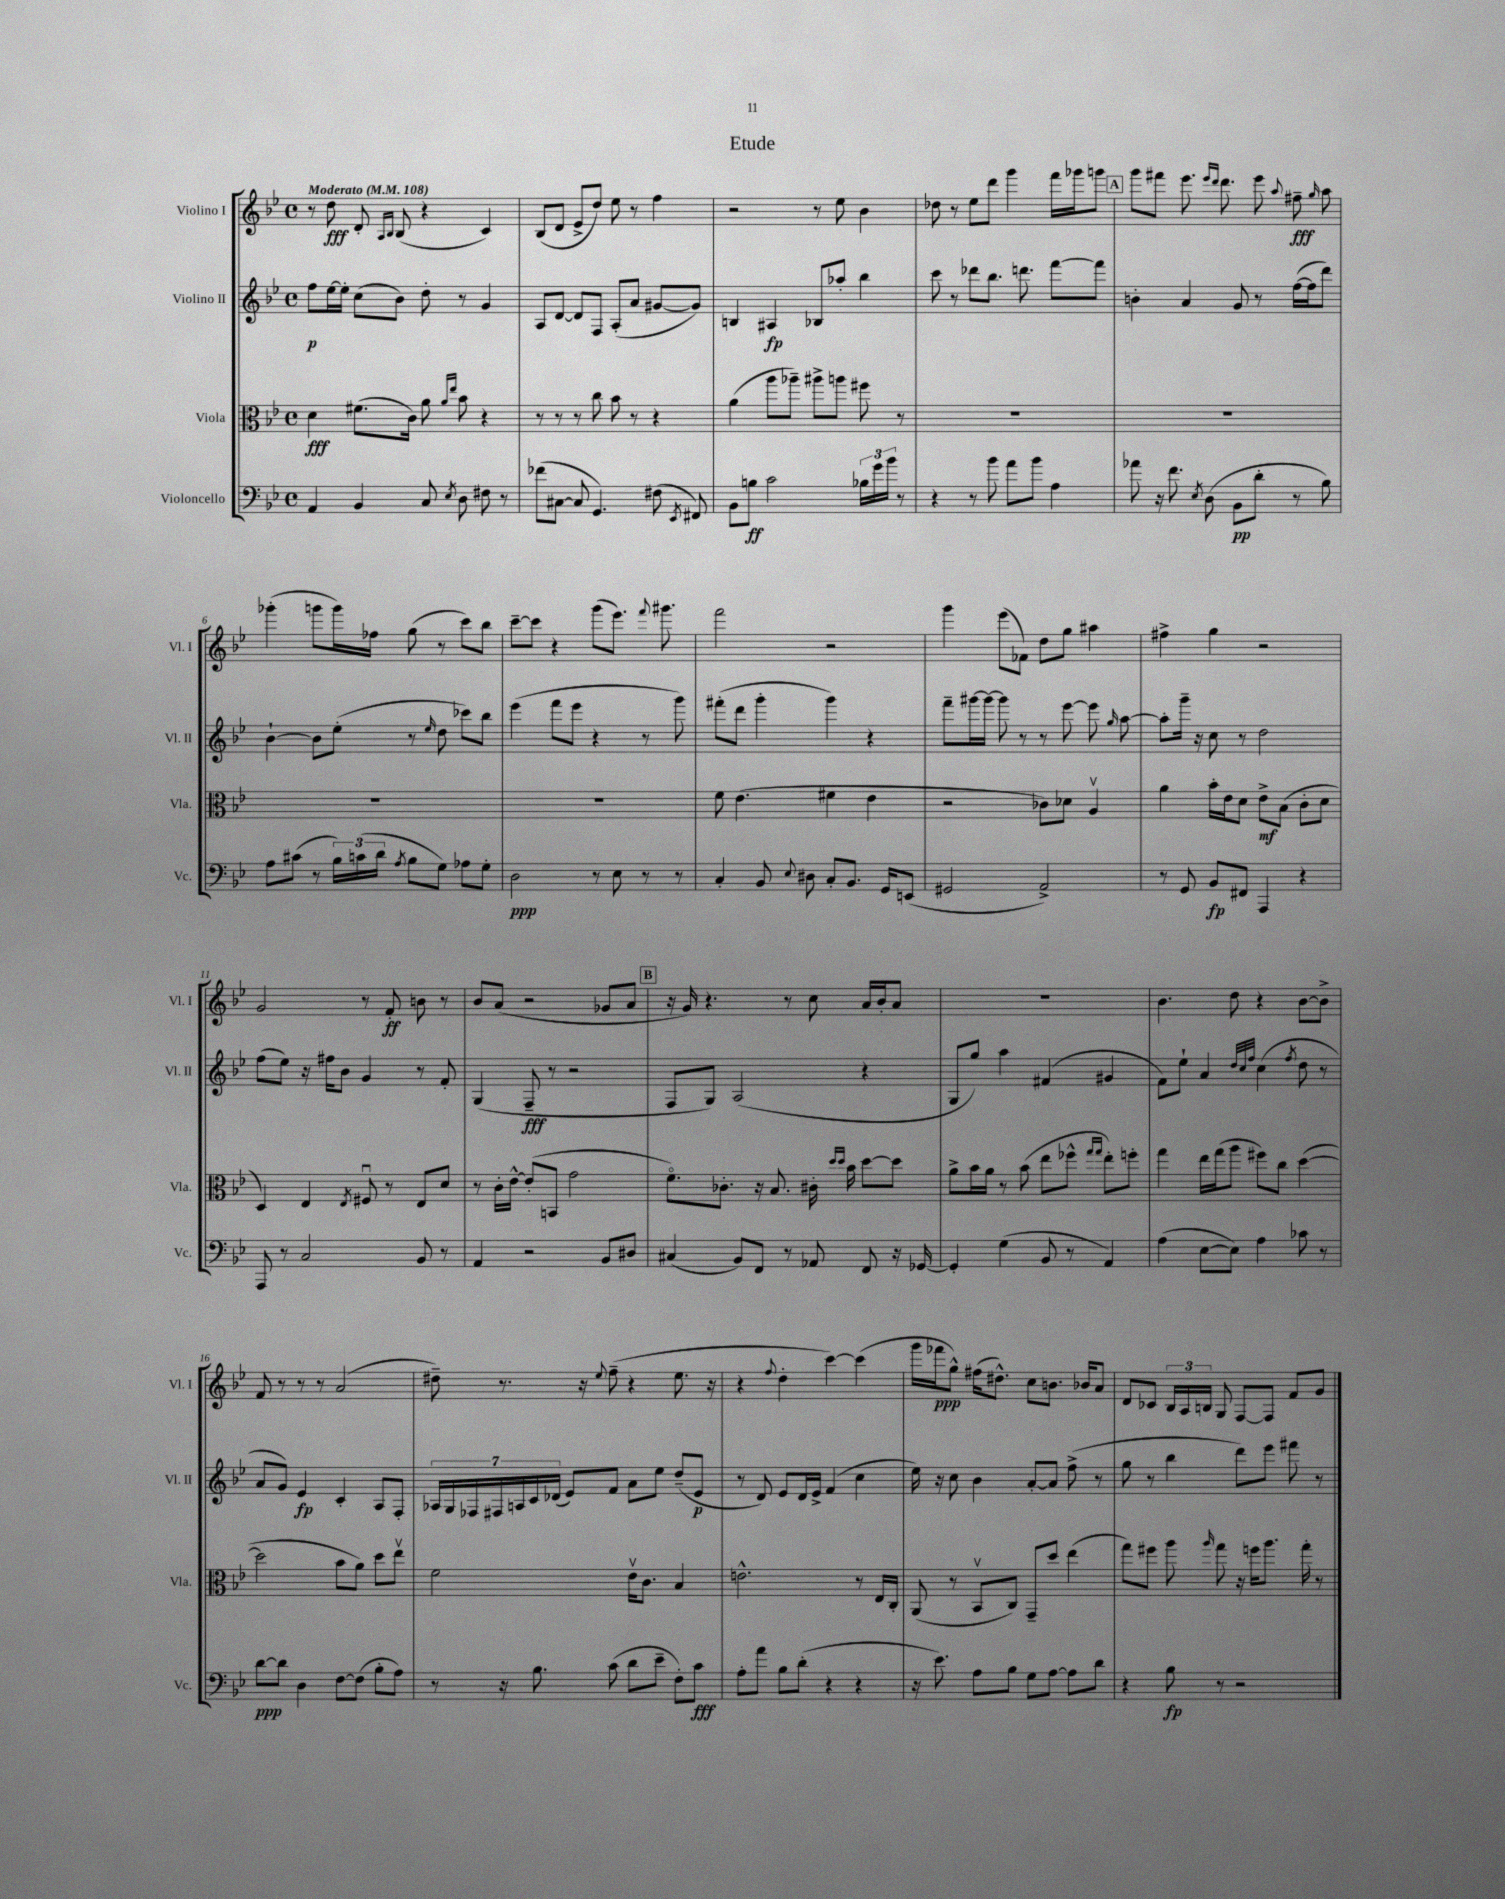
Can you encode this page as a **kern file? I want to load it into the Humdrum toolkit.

**kern	**kern	**kern	**kern
*staff4	*staff3	*staff2	*staff1
*clefF4	*clefC3	*clefG2	*clefG2
*k[b-e-]	*k[b-e-]	*k[b-e-]	*k[b-e-]
*M4/4	*M4/4	*M4/4	*M4/4
*met(c)	*met(c)	*met(c)	*met(c)
*MM108	*MM108	*MM108	*MM108
4AA	4d	8ff	8r
.	.	[16ee-	8dd
.	.	16ee-']	.
4BB-	(8.f#	(8cc	8d'
.	.	.	16qqA
.	.	.	16qqB-
.	.	8b-)	(8B-
.	16c)	.	.
8C	8a	8dd'	4r
.	16qqa	.	.
8qE-	16qqee-	.	.
8D	8b-	8r	.
8F#	4r	4g	4c)
8r	.	.	.
=	=	=	=
(8f-	8r	8A	(8B-
[8C#	8r	[8d	8d
8C#]	8r	8d]	8e-^
4.GG)	8cc	8F	8dd)
.	8b-	(8A'	8ee-
.	8r	8a	8r
(8F#	4r	[8g#	4ff
8qEE-	.	.	.
8FF#)	.	8g#])	.
=	=	=	=
8BB-	(4a	4B	2r
8B	.	.	.
2c	8aa	4A#	.
.	8aa-~)	.	.
.	8aa#^	8B-	8r
.	8aa	8aa-'	8ee-
24B-	8ff#	4bb-	4b-
24g	.	.	.
24b-	.	.	.
8r	8r	.	.
=	=	=	=
4r	1r	8ccc	8dd-
.	.	8r	8r
8r	.	8ddd-	8ee-
8b-	.	8.bb-	8ddd
8a	.	.	4ggg
.	.	8.ddd	.
8b-	.	.	.
4A	.	[8fff	16fff
.	.	.	16ggg-
.	.	8fff]	8ggg
=	=	=	=
8a-	1r	4b'	8ggg
16r	.	.	8fff#
8.f	.	.	.
.	.	4a	8.eee-
8qE-	.	.	.
(8D	.	.	.
.	.	.	16qqeee-
.	.	.	16qqddd
.	.	.	8.ddd
8BB-	.	8g	.
8d'	.	8r	8eee-
.	.	.	8qqaa
8r	.	([16ff	8ff#~
.	.	16ff]	.
.	.	.	16qqgg
8B-)	.	8ddd)	8aa
=	=	=	=
8A	1r	[4b-`	(4ggg-'
(8c#	.	.	.
8r	.	8b-]	8ggg
24B-)	.	(8ee-'	16ggg)
(24c	.	.	.
.	.	.	16ff-
24d	.	.	.
8qA	.	.	.
8B-	.	8r	(8gg
.	.	16qqee-	.
8G)	.	8dd	8r
8A-	.	8ccc-)	8ccc)
8G'	.	8bb-	8bb-
=	=	=	=
2D	1r	(4eee-	[8ccc~
.	.	.	8ccc]
.	.	8fff	4r
.	.	8eee-	.
8r	.	4r	(8ggg
8E-	.	.	8.eee-)
8r	.	8r	.
.	.	.	8qqfff
.	.	.	8.ggg#
8r	.	8ggg)	.
=	=	=	=
4C'	8f	(8fff#'	2fff
.	(4.e-	8ddd	.
8BB-	.	4ggg'	.
8qqE-	.	.	.
8D#	.	.	.
8C'	4f#	4ggg)	2r
8.BB-	.	.	.
.	4e-	4r	.
16GG	.	.	.
(8EE	.	.	.
=	=	=	=
2GG#	2r	8fff~	4ggg
.	.	[16ggg#	.
.	.	16ggg#_	.
.	.	8ggg#]	(8eee-
.	.	8r	8f-)
2AA^)	8c-)	8r	8dd
.	8d-	[8eee-	8gg
.	4Av	8eee-]	4aa#
.	.	16qqgg	.
.	.	[8aa	.
=	=	=	=
8r	4a	8aa']	4ff#^
8GG	.	16ggg~	.
.	.	16r	.
8BB-	16b-'	8cc	4gg
.	16e-	.	.
8FF#	8d	8r	.
4AAA	8e-^	2dd	2r
.	(8B-	.	.
4r	8c'	.	.
.	8d	.	.
=	=	=	=
8AAA	4D)	(8ff	2g
8r	.	8ee-)	.
2C	4E-	16r	.
.	.	16ff#	.
.	.	8b-	.
.	8qE-	.	.
.	8F#u	4g	8r
.	8r	.	8f'
8BB-	8E-	8r	8b
8r	8d	8f'	8r
=	=	=	=
4AA	8r	(4G	8b-
.	16c'	.	(8a
.	[16e-^^	.	.
2r	(8e-']	8F~	2r
.	8BB	8r	.
.	2g	2r	.
8BB-	.	.	8g-
8D#	.	.	8a
=	=	=	=
(4C#	8.fo)	8F	16r
.	.	.	16g)
.	.	8G)	4.r
.	8.c-'	.	.
8BB-)	.	(2A	.
8FF	16r	.	.
.	8.B-	.	.
8r	.	.	8r
8AA-	16c#'	.	8cc
.	16qqdd	.	.
.	16qqdd	.	.
.	16b-	.	.
8FF	[8dd	4r	16a
.	.	.	16b-'
16r	8dd]	.	8a
[16GG-	.	.	.
=	=	=	=
4GG-']	8a^	8G	1r
.	16b-	8gg)	.
.	16a	.	.
(4G	8r	4aa	.
.	(8b-	.	.
8BB-	8ee-	(4f#	.
8r	8ff-^^	.	.
.	16qqgg	.	.
.	16qqgg	.	.
4AA)	8ee-')	4g#	.
.	8ff'	.	.
=	=	=	=
(4A	4gg	8f)	4.b-
.	.	8ee-`	.
[8E-	16ee-	4a	.
.	(16gg	.	.
8E-])	8aa	.	8dd
.	.	32qqdd	.
.	.	32qqcc	.
.	.	32qqff	.
4A	8ff#)	(4cc	4r
.	8cc	.	.
.	.	8qff	.
8c-	([4dd	8dd	[8b-
8r	.	8r	8b-^]
=	=	=	=
[8d	2dd]	8a	8f
8d]	.	8g)	8r
4D	.	4e-	8r
.	.	.	8r
[8F	8b-	4c'	(2a
(8F]	8a)	.	.
8B-'	8dd	8A	.
8A)	8ee-v	8F'	.
=	=	=	=
8r	2f	28A-	8dd#~)
.	.	28G	.
.	.	28F-	.
.	.	28F#	.
16r	.	.	8.r
.	.	28A	.
.	.	28c	.
8.B-	.	.	.
.	.	(28d-	.
.	.	8e-)	.
.	.	.	16r
.	.	.	8qqee-
(8c	.	8f	(8ff~
8d	16e-v	8a	4r
.	8.c	.	.
8e-~	.	8ee-	.
8F')	4B-	(8dd~	8.ee-
8c	.	8e-	.
.	.	.	16r
=	=	=	=
8A'	2.e^^	8r	4r
8a	.	8d)	.
.	.	.	8qqff
8B-	.	8e-	4dd'
(8d'	.	16d	.
.	.	16e-^	.
4r	.	(4f	[4ccc)
4r	8r	4cc	(4ccc]
.	16E-	.	.
.	16C'	.	.
=	=	=	=
16r	(8AA	16ee-)	16ggg
8.e-)	.	16r	16fff-
.	8r	8cc	8gg^^)
8A	8BB-v	4b-	(16ff#
.	.	.	8.dd#^^)
8B-	8C)	.	.
8G	8GG~	[8a'	8cc
[8A	8dd	8a]	8.b
8A]	(4ee-	(8ff^	.
.	.	.	16b-
8d	.	8r	8a
=	=	=	=
4r	8gg)	8gg	8d
.	8ff#	8r	8c-
8B-	8aa	4bb-	24B-
.	.	.	24A
.	.	.	24B
.	16qqaa	.	.
8r	8gg	.	8G
2r	16r	8ddd)	[8F
.	16ff	.	.
.	8.aa	8eee-	8F]
.	.	8fff#	8f
.	16gg'	.	.
.	8r	8r	8g
==	==	==	==
*-	*-	*-	*-
